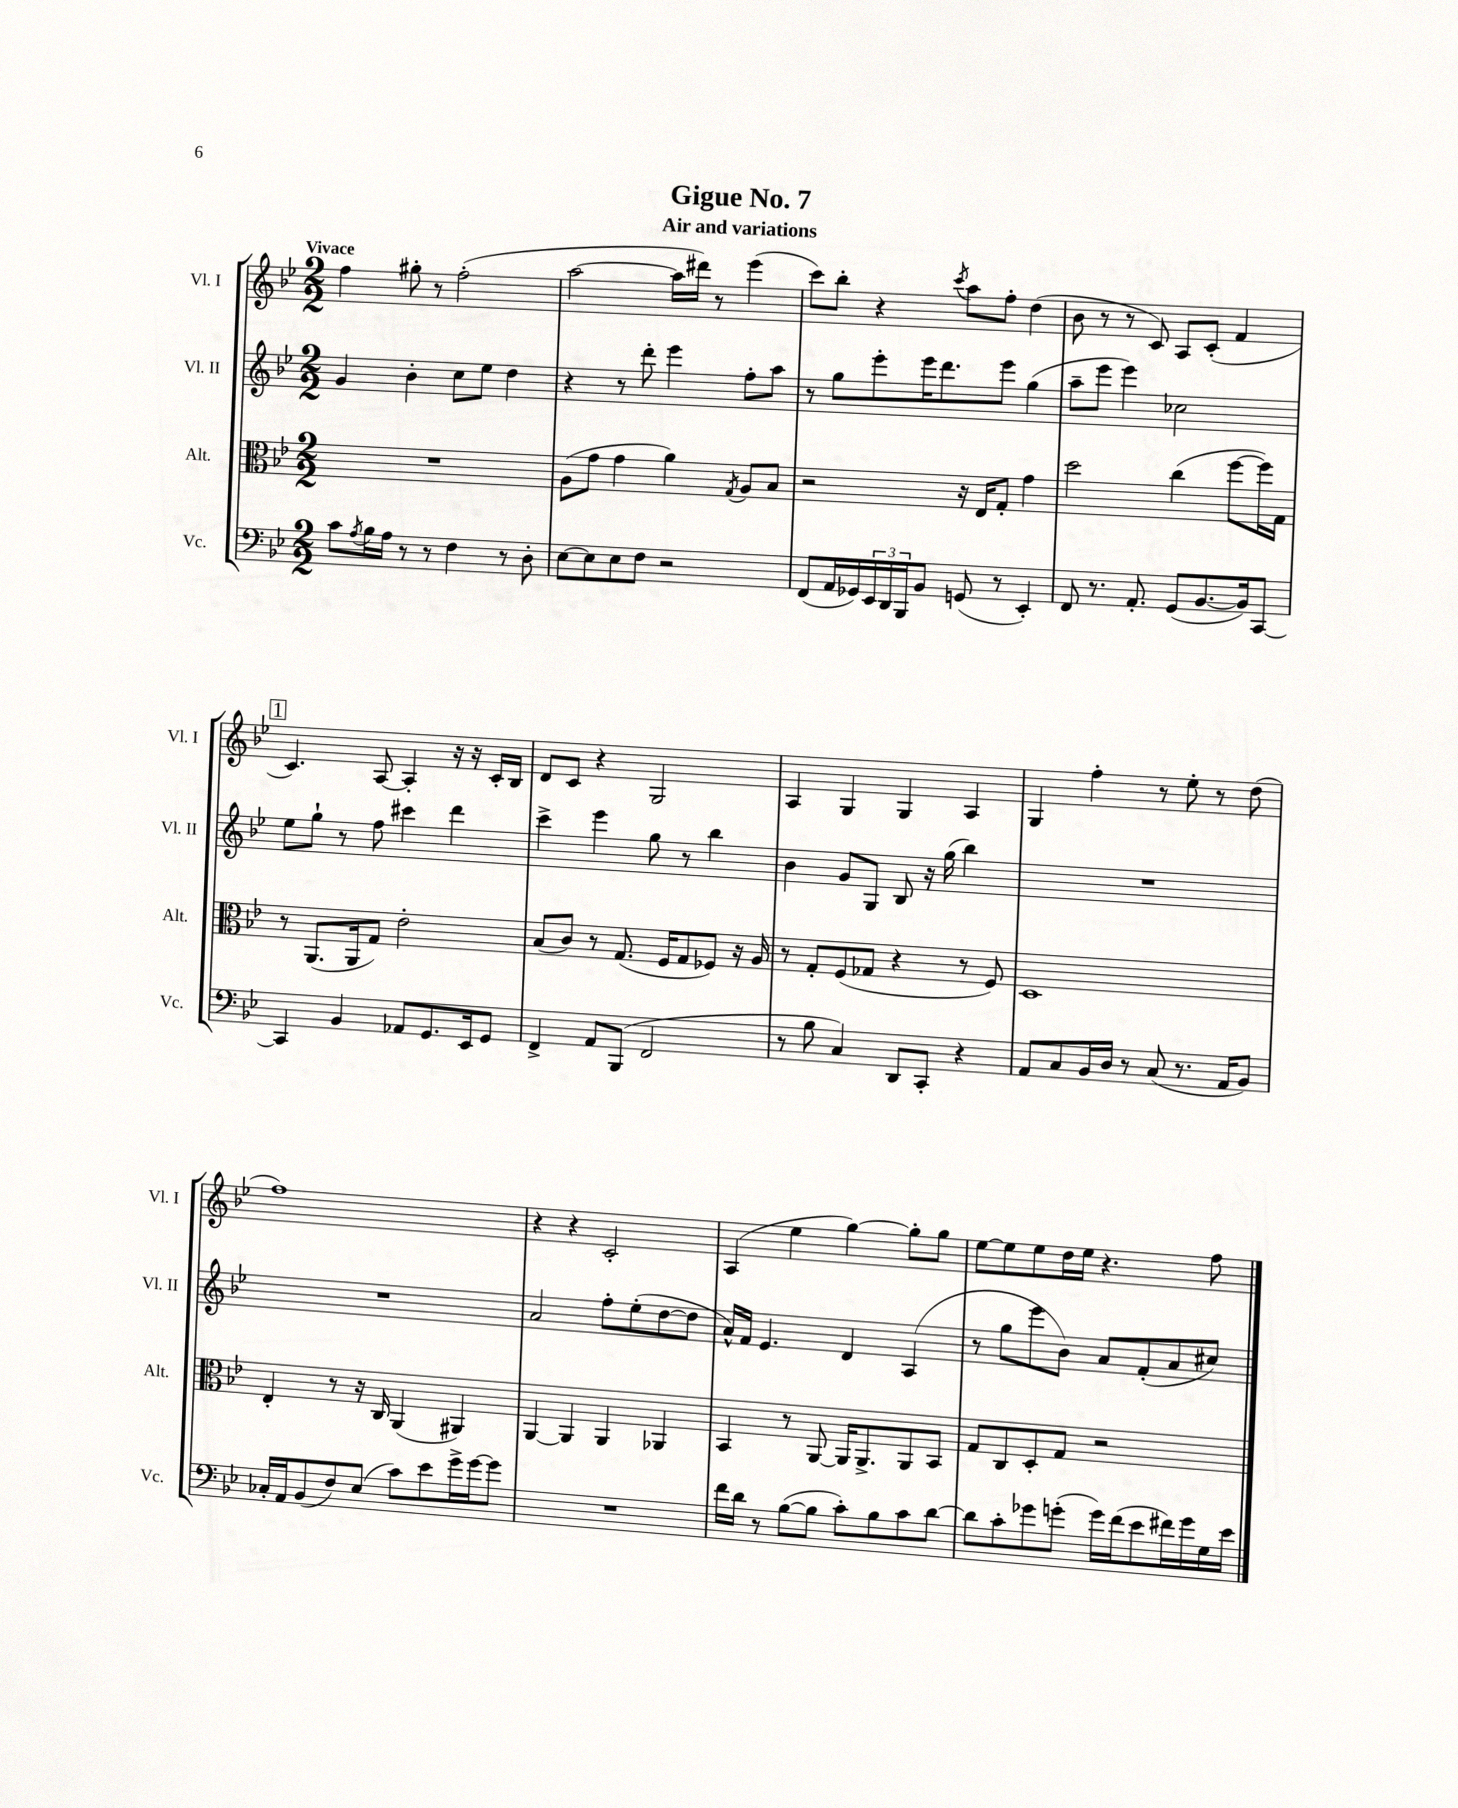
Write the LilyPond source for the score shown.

\header { title = "Gigue No. 7" subtitle = "Air and variations" }
<<
\new StaffGroup <<
\new Staff = "s0" \with { instrumentName = "Vl. I" shortInstrumentName = "Vl. I" } {
    \clef treble \key bes \major \numericTimeSignature \time 2/2 \tempo "Vivace"
    f''4 gis''8-. r8 f''2-.( |
    a''2~ a''16 dis'''16) r8 ees'''4( |
    c'''8) bes''8-. r4 \acciaccatura { c'''8 } a''8 f''8-. d''4( |
    bes'8 r8 r8 c'8) a8 c'8-.( f'4 |
    \mark \markup { \box "1" } c'4.) a8~ a4-. r16 r16 c'16-. bes16 |
    d'8 c'8 r4 g2 |
    a4 g4 g4 a4 |
    g4 f''4-. r8 ees''8-. r8 d''8( |
    f''1) |
    r4 r4 c'2-. |
    a4( ees''4 g''4~) g''8-. g''8 |
    ees''8~ ees''8 ees''8 d''16 ees''16 r4. f''8 \bar "|." |
}
\new Staff = "s1" \with { instrumentName = "Vl. II" shortInstrumentName = "Vl. II" } {
    \clef treble \key bes \major \numericTimeSignature \time 2/2
    g'4 bes'4-. c''8 ees''8 d''4 |
    r4 r8 d'''8-. ees'''4 f''8-. a''8 |
    r8 g''8 ees'''8-. ees'''16 d'''8. ees'''8 g''4( |
    a''8-- ees'''8 ees'''4) ces''2 |
    \mark \markup { \box "1" } ees''8 g''8-! r8 f''8 cis'''4 d'''4 |
    c'''4-> ees'''4 g''8 r8 bes''4 |
    bes'4 g'8 g8 bes8 r16 g''16( bes''4) |
    R1 |
    R1 |
    a'2 f''8-. ees''8-.( d''8~ d''8 |
    a'16-^) f'16 ees'4. d'4 a4( |
    r8 g''8 ees'''8 bes'8) a'8 f'8-.( a'8 cis''8) \bar "|." |
}
\new Staff = "s2" \with { instrumentName = "Alt." shortInstrumentName = "Alt." } {
    \clef alto \key bes \major \numericTimeSignature \time 2/2
    R1 |
    a8( g'8 g'4 a'4) \acciaccatura { g8 } a8 bes8 |
    r2 r16 ees16 g8-. g'4 |
    d''2 c''4( f''8~ f''16) g16 |
    \mark \markup { \box "1" } r8 a,8.( a,16 g8) ees'2-. |
    bes8( c'8) r8 g8.( f16 g8 fes8) r16 a16 |
    r8 g8-. f8( ges8 r4 r8 f8) |
    d1 |
    ees4-. r8 r16 c16 a,4( ais,4) |
    a,4~ a,4 a,4 aes,4 |
    bes,4 r8 a,8~ a,16 a,8.-> a,8 bes,8 |
    g8 c8 d8-. g8 r2 \bar "|." |
}
\new Staff = "s3" \with { instrumentName = "Vc." shortInstrumentName = "Vc." } {
    \clef bass \key bes \major \numericTimeSignature \time 2/2
    c'8 \acciaccatura { a8 } bes16 a16 r8 r8 f4 r8 d8-. |
    ees8~ ees8 ees8 f8 r2 |
    f,8( a,16 ges,16) \tuplet 3/2 { ees,16 d,16 bes,,16 } bes,8 g,8( r8 ees,4-.) |
    f,8 r8. a,8.-. g,8( bes,8.~ bes,16) c,8~ |
    \mark \markup { \box "1" } c,4 bes,4 aes,8 g,8. ees,16 g,8 |
    f,4-> a,8 bes,,8( f,2 |
    r8 bes8 c4) d,8 c,8-. r4 |
    a,8 c8 bes,16 d16 r8 c8( r8. a,16 bes,8) |
    ces16-. a,16 bes,8( f8) ees8( c'8) ees'8 g'16-> g'16~ g'8 |
    R1 |
    f'16 d'16 r8 bes8~( bes8 c'8-.) bes8 c'8 d'8~ |
    d'8 c'8-. ges'8 g'8-.( g'16) f'16( ees'8 fis'16) g'16 g16 ees'16 \bar "|." |
}
>>
>>
\layout { \context { \Score \remove "Bar_number_engraver" } }
